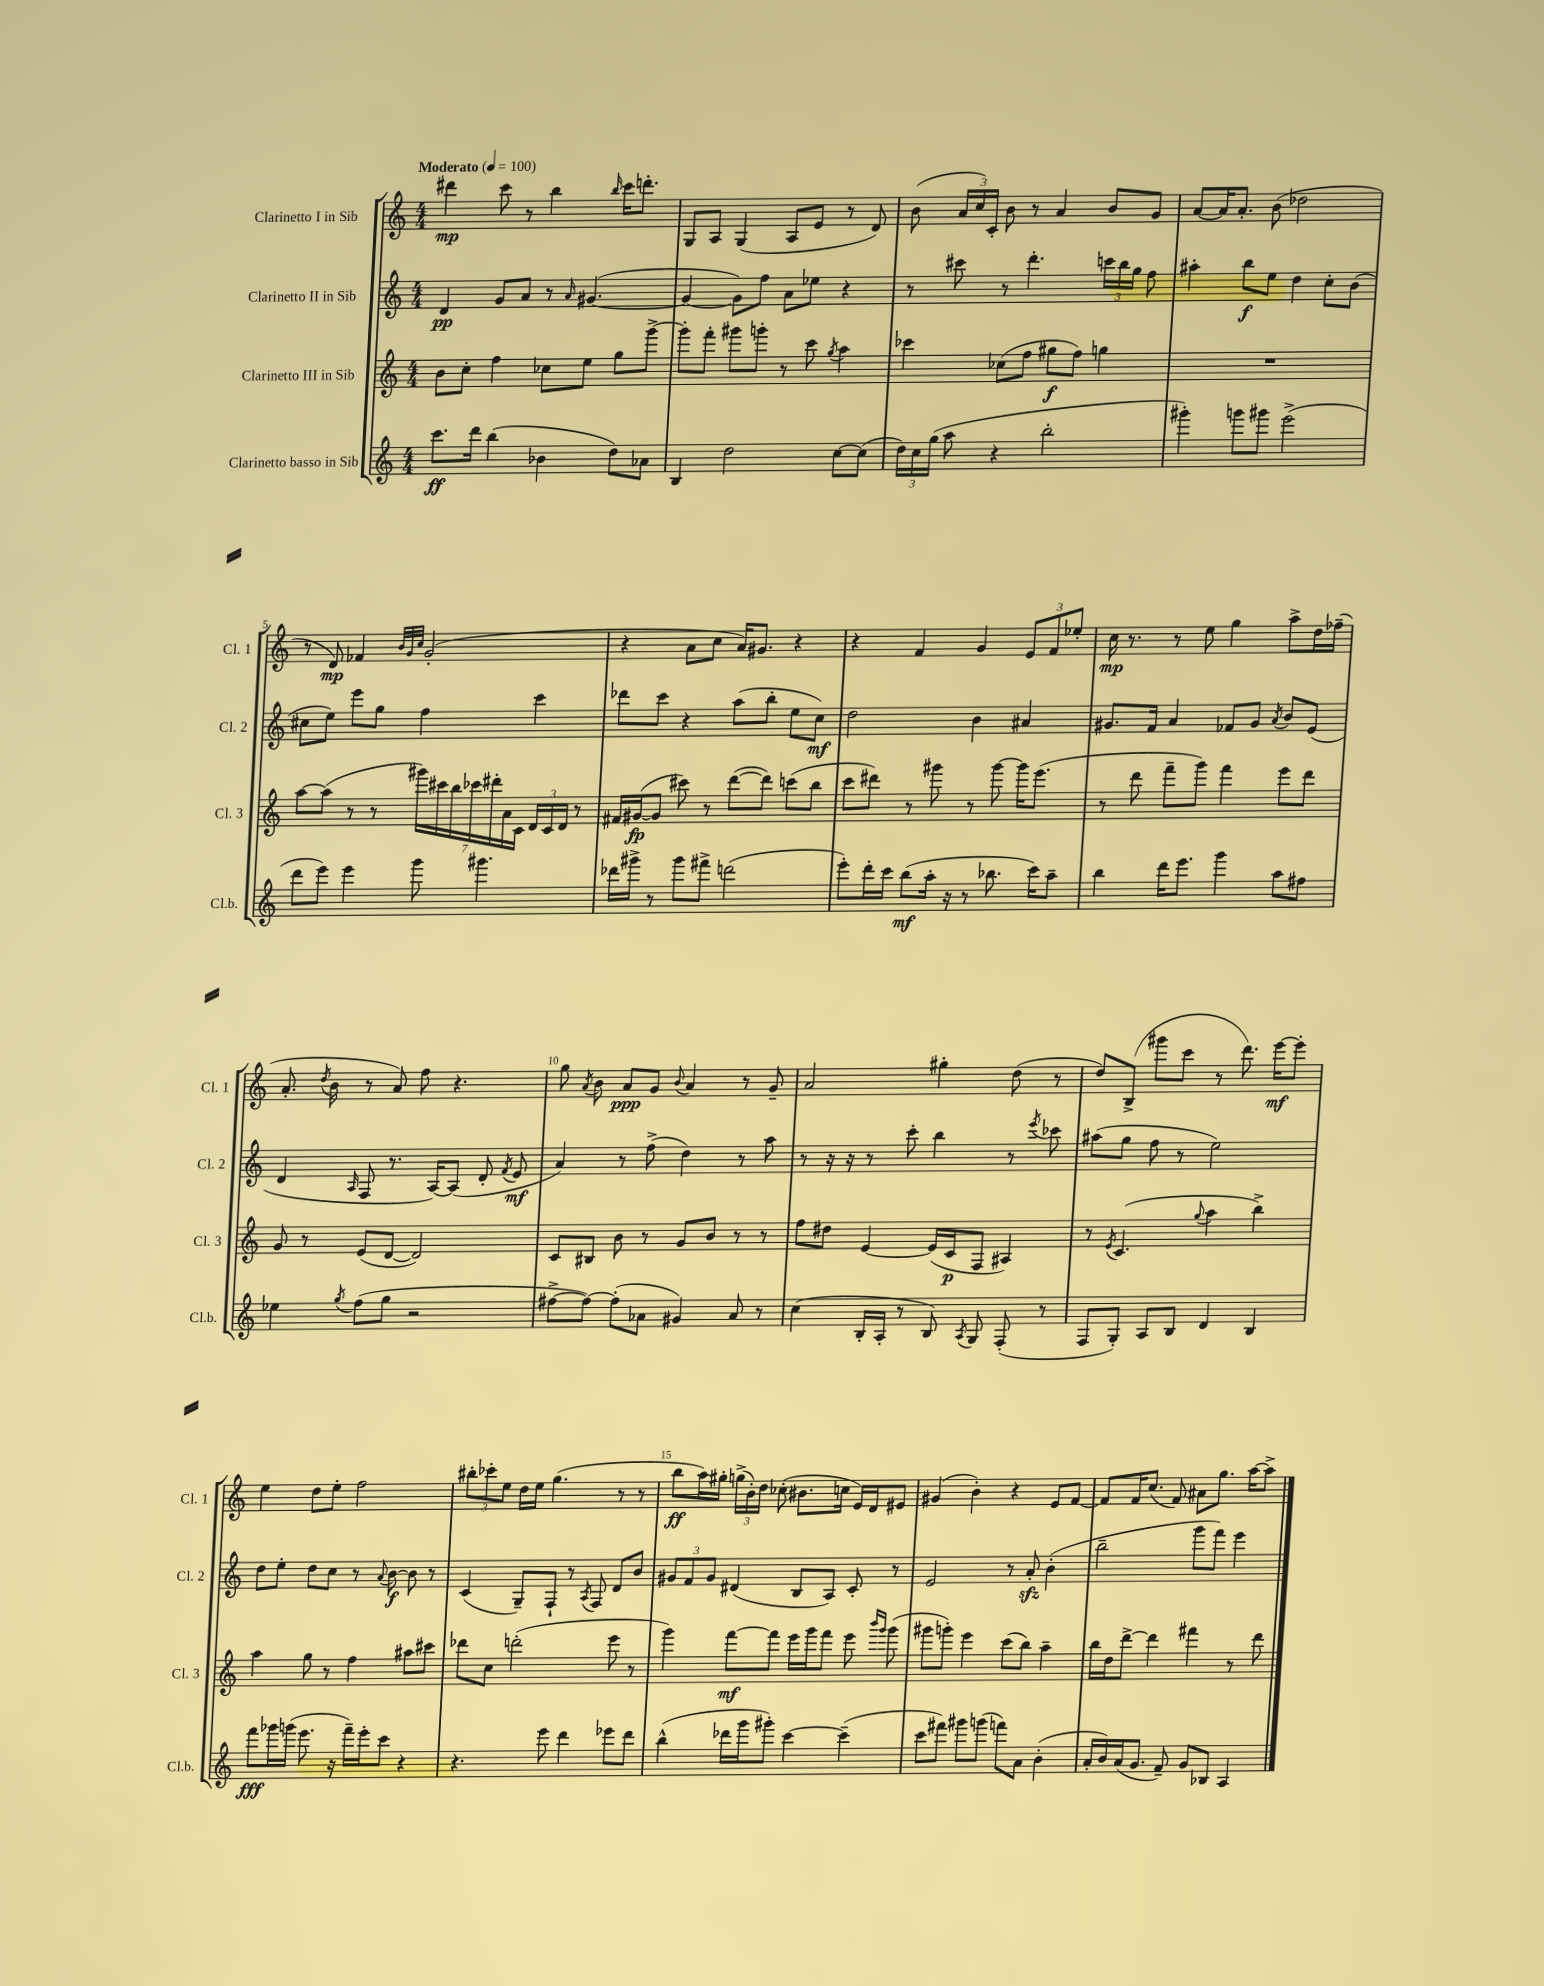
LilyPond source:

<<
\new StaffGroup <<
\new Staff = "s0" \with { instrumentName = "Clarinetto I in Sib" shortInstrumentName = "Cl. 1" } {
    \clef treble \key c \major \numericTimeSignature \time 4/4 \tempo "Moderato" 4 = 100
    \autoBeamOff dis'''4\mp c'''8 r8 b''4 \grace { b''16 } c'''16[ d'''8.]-. |
    g8[ a8] g4( a8[ e'8] r8 d'8) |
    b'8( \tuplet 3/2 { a'16[ c''16) c'16]-. } b'8 r8 a'4 b'8[ g'8] |
    a'8[~ a'16 a'8.]-. b'8( des''2 |
    r8 d'8\mp) fes'4 \grace { b'32[ g'32 c''32] } g'2-.( |
    r4 a'8[ c''8] a'16[) gis'8.] r4 |
    r4 f'4 g'4 \tuplet 3/2 { e'8[ f'8 ees''8]-. } |
    c''16\mp r8. r8 e''8 g''4 a''8[-> d''16 fes''16]--( |
    a'8.-. \acciaccatura { d''8 } b'16 r8 a'8) f''8 r4. |
    g''8 \acciaccatura { a'8 } b'8 a'8[\ppp g'8] \appoggiatura { b'8 } a'4 r8 g'8-- |
    a'2 gis''4-. d''8( r8 |
    d''8[) b8]->( gis'''8[ c'''8] r8 d'''8.) e'''16[~\mf e'''8]-. |
    e''4 d''8[ e''8]-. f''2 |
    \tuplet 3/2 { bis''8[-. ces'''8-. e''8] } d''16[ e''16] g''4.( r8 r8 |
    b''8[\ff a''16) gis''16]-. \tuplet 3/2 { g''16[->( b'16-.) d''16] } ces''8-.( bis'8.[ c''16] e'16[) d'16 eis'8] |
    gis'4( b'4-.) r4 e'8[ f'8]~ |
    f'8[ f'16 c''8.]( f'8) ais'8[ g''8.] a''16[~ a''8]-> \bar "|." |
}
\new Staff = "s1" \with { instrumentName = "Clarinetto II in Sib" shortInstrumentName = "Cl. 2" } {
    \clef treble \key c \major \numericTimeSignature \time 4/4
    \autoBeamOff d'4\pp g'8[ a'8] r8 \grace { a'16 } gis'4.~( |
    gis'4~ gis'8[) f''8] a'8[ ees''8] r4 |
    r8 cis'''8 r8 d'''4.-. \tuplet 3/2 { c'''16[ b''16 g''16] } f''8 |
    ais''4-. b''8[\f e''8] d''4 c''8[-. b'8]( |
    cis''8[ e''8]) e'''8[ g''8] f''4 c'''4 |
    des'''8[ c'''8] r4 a''8[( b''8]-. e''8[ c''8]\mf) |
    d''2 b'4 ais'4 |
    gis'8.[ f'16] a'4 fes'8[ gis'8] \acciaccatura { a'8 } b'8[ e'8]( |
    d'4 \grace { a16 } f8 r8. a16[~) a8]( d'8-. \acciaccatura { f'8 } e'8\mf |
    a'4) r8 f''8->( d''4) r8 a''8 |
    r8 r16 r16 r8 c'''8-. b''4 r8 \acciaccatura { e'''8 } ces'''8 |
    ais''8[( g''8] f''8 r8 e''2) |
    d''8[ e''8]-. d''8[ c''8] r8 \appoggiatura { a'8 } b'8~\f b'8 r8 |
    c'4( g8[--) f8]-! r8 \acciaccatura { a8 } f8 d'8[ b'8] |
    \tuplet 3/2 { gis'8[ f'8 gis'8] } dis'4( b8[ a8]) c'8-. r8 |
    e'2 r8 a'8-.\sfz b'4-.( |
    b''2-- g'''8[ f'''8]) e'''4 \bar "|." |
}
\new Staff = "s2" \with { instrumentName = "Clarinetto III in Sib" shortInstrumentName = "Cl. 3" } {
    \clef treble \key c \major \numericTimeSignature \time 4/4
    \autoBeamOff b'8[ c''8]-. f''4 ces''8[ e''8] g''8[ g'''8]~-> |
    g'''8[-. f'''8]-. gis'''8[ g'''8]-. r8 c'''8 \acciaccatura { g''8 } a''4 |
    ces'''4 ces''8[( f''8] gis''8[\f f''8]) g''4 |
    R1 |
    a''8[~ a''8]( r8 r8 \tuplet 7/4 { gis'''16[) cis'''16 b''16 ces'''16 dis'''16-. a'16 c'16] } \tuplet 3/2 { d'16[ c'16 d'16] } r8 |
    fis'16[ gis'16~\fp( gis'8] cis'''8) r8 d'''8[~( d'''8]) c'''8[( b''8] |
    c'''8[ dis'''8]) r8 gis'''8 r8 gis'''8~ gis'''16[ e'''8.]( |
    r8 d'''8 f'''8[-- g'''8]) f'''4 e'''8[ d'''8] |
    g'8 r8 e'8[( d'8]~ d'2) |
    c'8[ bis8] b'8 r8 g'8[ b'8] r8 r8 |
    f''8[ dis''8] e'4~ e'16[( c'16\p f8] ais4) |
    r8 \acciaccatura { e'8 } c'4.( \appoggiatura { g''8 } a''4 b''4->) |
    a''4 g''8 r8 f''4 ais''8[ cis'''8] |
    des'''8[ c''8] d'''2-.( e'''8 r8 |
    g'''4) f'''8[~\mf f'''8] e'''16[ g'''16 f'''8] e'''8 \grace { b'''16[ g'''16] } g'''8( |
    gis'''8[ g'''8]-.) e'''4 c'''8[( b''8]) a''4-- |
    b''16[ d''16 d'''8]~-> d'''4 fis'''4 r8 d'''8 \bar "|." |
}
\new Staff = "s3" \with { instrumentName = "Clarinetto basso in Sib" shortInstrumentName = "Cl.b." } {
    \clef treble \key c \major \numericTimeSignature \time 4/4
    \autoBeamOff c'''8.[\ff d'''16] b''4( bes'4 d''8[) aes'8] |
    b4 d''2 c''8[~ c''8]( |
    \tuplet 3/2 { d''16[) c''16 g''16]( } a''8 r4 b''2-. |
    gis'''4-.) g'''8[ gis'''8] e'''2->( |
    d'''8[ e'''8]) e'''4 g'''8 gis'''4. |
    des'''16[ gis'''16]-> r8 gis'''8[ fis'''8]-> d'''2( |
    e'''8[-.) d'''16-. c'''16] b''8[\mf( a''16]-. r16 r8 bes''8. c'''16[) a''8]-- |
    b''4 d'''16[ e'''8.] g'''4 a''8[ fis''8] |
    ees''4 \acciaccatura { g''8 } f''8[( g''8] r2 |
    fis''8[~-> fis''8]~) fis''8[-.( aes'8] gis'4) aes'8 r8 |
    c''4( b16[-. a16]-. r8 b8) \acciaccatura { a8 } g8 f8-.( r8 |
    f8[ g8]-.) a8[ b8] d'4 b4 |
    f'''8[\fff ges'''16 g'''16]( e'''8. r16 f'''16[--) e'''16-. c'''8] r4 |
    r4. e'''8 d'''4 ees'''8[ d'''8] |
    b''4-^( des'''16[ g'''16 gis'''8]-.) c'''4~ c'''4--( |
    c'''8[ fis'''8]) gis'''8[ g'''8]( f'''8[) a'8] b'4-.( |
    a'16[-. b'16) a'16( g'8.] f'8--) g'8[ bes8] a4 \bar "|." |
}
>>
>>
\layout { \context { \Score \override BarNumber.break-visibility = ##(#f #t #t) barNumberVisibility = #(every-nth-bar-number-visible 5) } }
